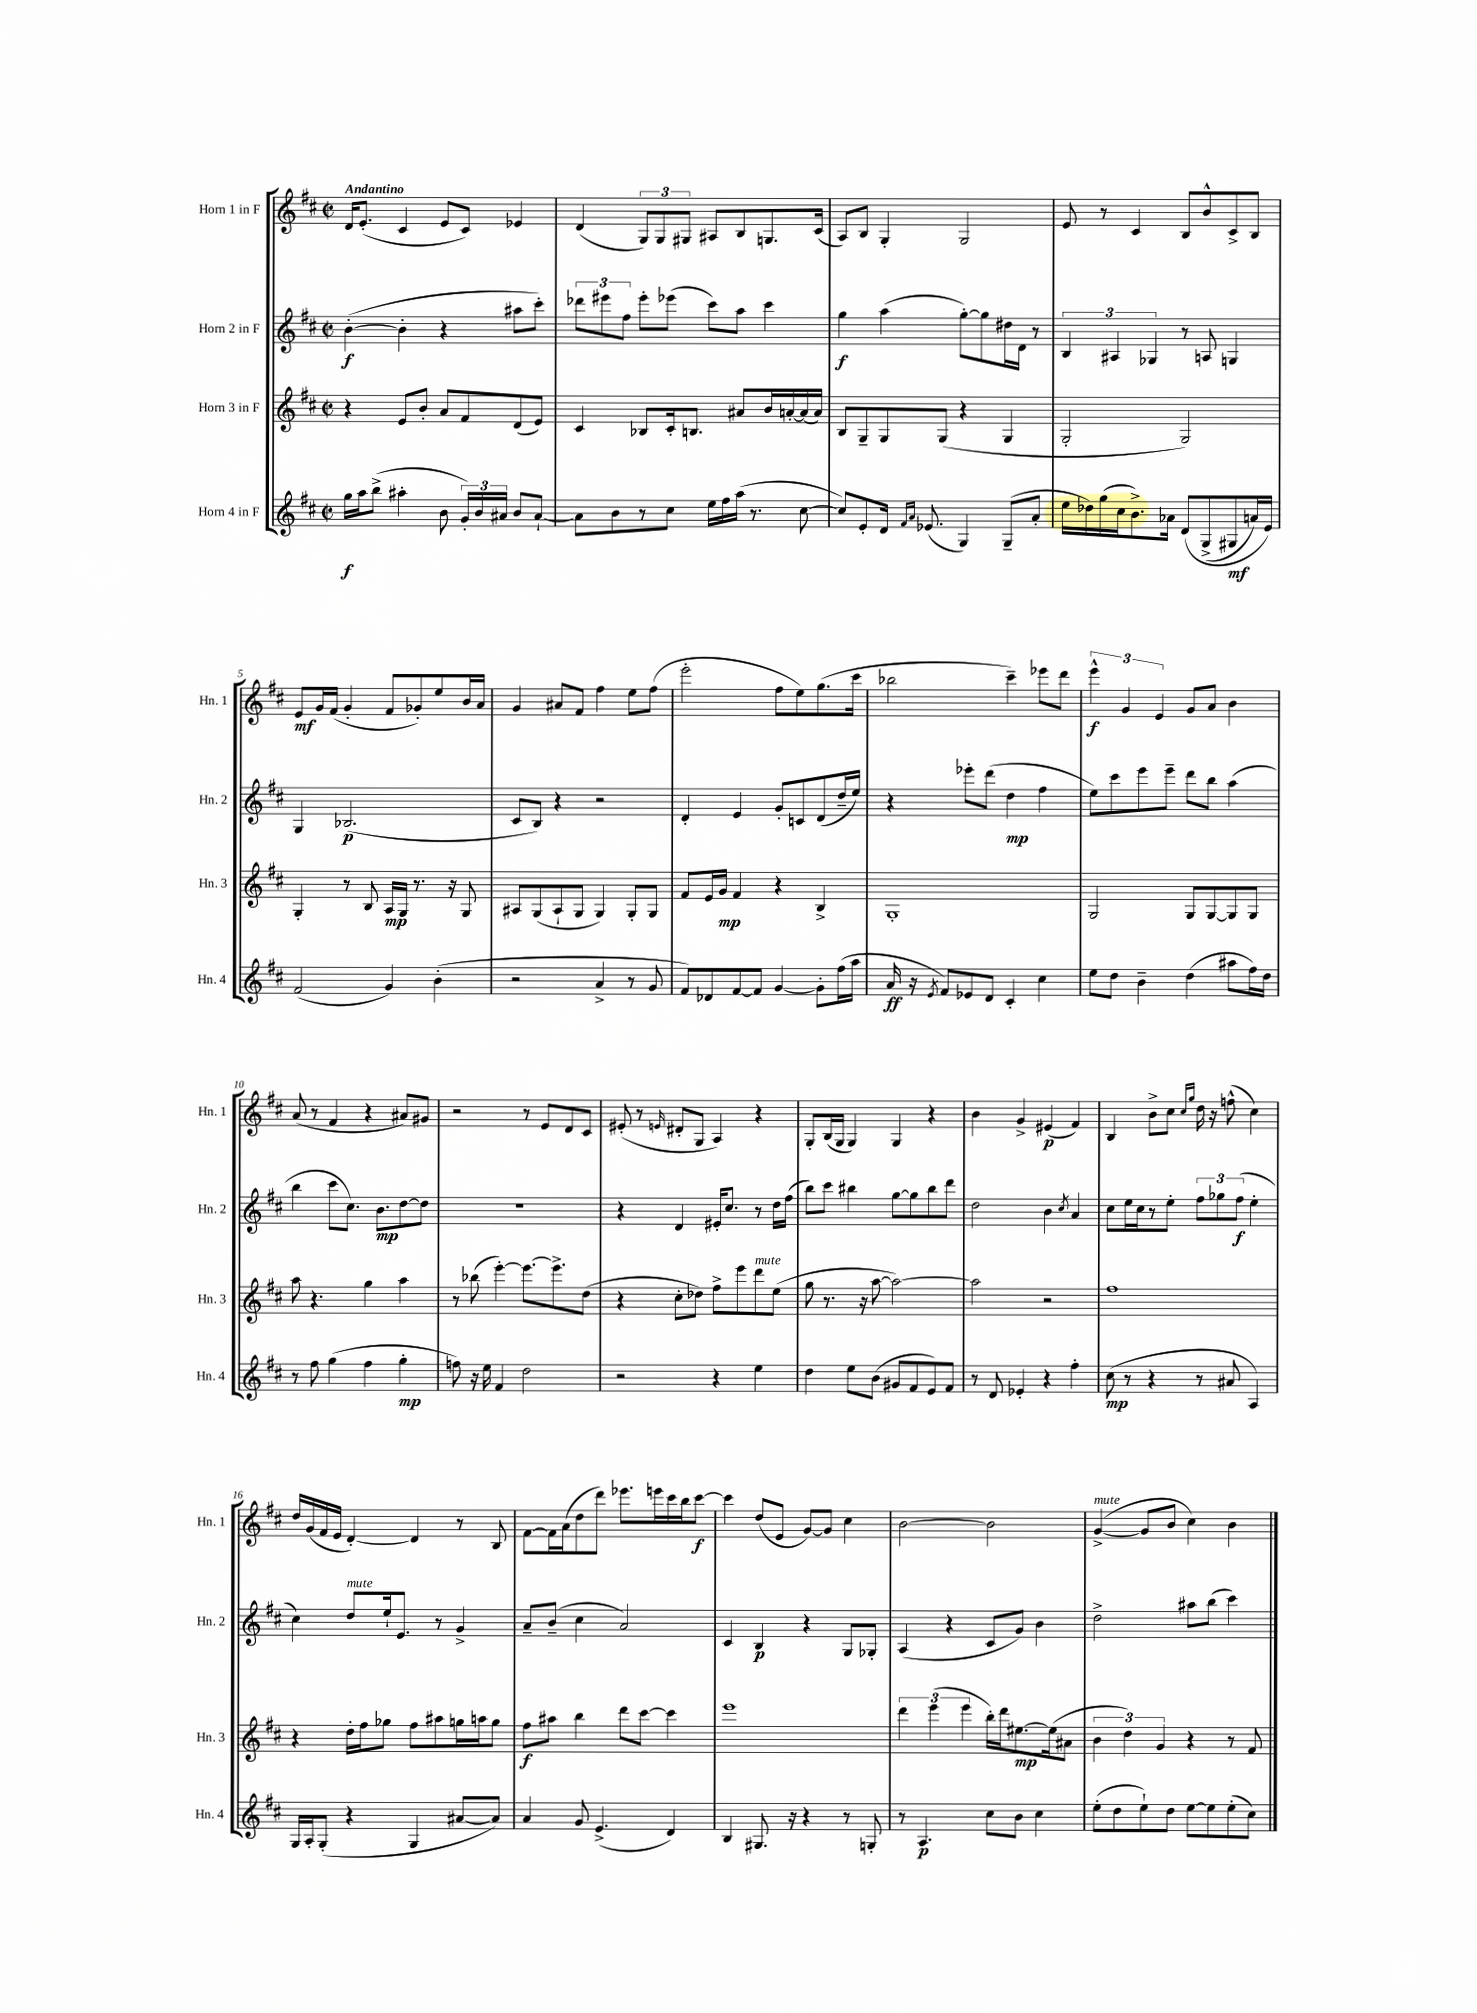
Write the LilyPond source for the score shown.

<<
\new StaffGroup <<
\new Staff = "s0" \with { instrumentName = "Horn 1 in F" shortInstrumentName = "Hn. 1" } {
    \clef treble \key d \major \defaultTimeSignature \time 2/2 \tempo "Andantino"
    \autoBeamOff d'16[ e'8.]-.( cis'4 e'8[ cis'8]) ees'4 |
    d'4( \tuplet 3/2 { g8[) g8 gis8] } ais8[ b8 g8. cis'16]( |
    a8[) b8] g4-. g2 |
    e'8 r8 cis'4 b8[ b'8-^ cis'8-> b8] |
    e'8[\mf g'16 fis'16]( g'4-. fis'8[ ges'8-.) e''8 b'16 a'16] |
    g'4 ais'8[ fis'8] fis''4 e''8[ fis''8]( |
    e'''2-. fis''8[ e''8) g''8.( cis'''16] |
    bes''2 cis'''4--) ees'''8[ d'''8] |
    \tuplet 3/2 { e'''4-^\f g'4 e'4 } g'8[ a'8] b'4 |
    a'8( r8 fis'4 r4 ais'8[) gis'8] |
    r2 r8 e'8[ d'8 cis'8] |
    eis'8-.( r8 \grace { e'16 } dis'8[-. g8] a4) r4 |
    g8[-. b16( g16] g4) g4 r4 |
    b'4 g'4-> eis'4\p( fis'4) |
    b4 b'8[-> cis''8] \grace { cis''16[ g''16] } d''16 r16 f''8-^( cis''4) |
    d''16[ g'16( fis'16 e'16] d'4~-.) d'4 r8 b8 |
    fis'8[~ fis'16 a'16( d''8 d'''8]) ees'''8.[ e'''16 cis'''16 b''16 cis'''8]~\f |
    cis'''4 d''8[( e'8] g'8[~) g'8] cis''4 |
    b'2~ b'2 |
    g'4~->^\markup { \italic "mute" }( g'8[ b'8] cis''4) b'4 \bar "|." |
}
\new Staff = "s1" \with { instrumentName = "Horn 2 in F" shortInstrumentName = "Hn. 2" } {
    \clef treble \key d \major \defaultTimeSignature \time 2/2
    \autoBeamOff b'4~-.\f( b'4-. r4 ais''8[ cis'''8]-.) |
    \tuplet 3/2 { des'''8[ eis'''8 fis''8] } eis'''8[-. ees'''8]( cis'''8[) a''8] cis'''4 |
    g''4\f a''4( g''8[~-.) g''8 dis''16 d'16] r8 |
    \tuplet 3/2 { b4 ais4 ges4 } r8 a8 g4 |
    g4 bes2.\p( |
    cis'8[ b8]) r4 r2 |
    d'4-. e'4 g'8[-. c'8 d'8( d''16-- e''16]) |
    r4 ees'''8[-. d'''8]( d''4\mp fis''4 |
    e''8[) cis'''8 e'''8 e'''8]-- d'''8[ b''8] a''4( |
    b''4 cis'''8[ cis''8.]) b'8.[\mp d''8~ d''8] |
    R1 |
    r4 d'4 eis'16[-. cis''8.] r8 d''16[ fis''16]( |
    b''8[) cis'''8] bis''4 g''8[~ g''8 bis''8 d'''8] |
    d''2 b'4 \acciaccatura { cis''8 } a'4 |
    cis''8[ e''16 cis''16 r8 e''8]-. \tuplet 3/2 { fis''8[ ges''8 fis''8]\f( } e''4-. |
    cis''4) d''8[^\markup { \italic "mute" } e''16-! e'8.] r8 g'4-> |
    a'8[-- b'8]--( cis''4 a'2) |
    cis'4 b4\p r4 g8[ ges8]-. |
    a4( r4 cis'8[ g'8]) b'4 |
    d''2-> ais''8[ b''8]( cis'''4) \bar "|." |
}
\new Staff = "s2" \with { instrumentName = "Horn 3 in F" shortInstrumentName = "Hn. 3" } {
    \clef treble \key d \major \defaultTimeSignature \time 2/2
    \autoBeamOff r4 e'8[ b'8]-. a'8[ fis'8 d'8( e'8]) |
    cis'4 bes8[ cis'16-. b8.] ais'8[ b'16 a'16~-. a'16( a'16]) |
    b8[ g8-- g8 g8]( r4 g4 |
    g2-. g2) |
    g4-. r8 b8 a16[\mp g16] r8. r16 g8 |
    ais8[ g8( ais8-! g8] g4) g8[-. g8] |
    fis'8[ e'16 g'16]\mp fis'4 r4 b4-> |
    g1-. |
    g2 g8[ g8~ g8 g8] |
    a''8 r4. g''4 a''4 |
    r8 bes''8( e'''4~-.) e'''8.[~ e'''8.-> d''8]( |
    r4 cis''8[-. des''8]) fis''8[-> e'''8 d'''8^\markup { \italic "mute" } e''8]( |
    g''8 r8. r16 a''8~ a''2~) |
    a''2 r2 |
    fis''1 |
    r4 d''16[-. fis''16 ges''8] fis''8[ ais''8 g''16 a''16 g''8] |
    fis''8[\f ais''8] b''4 d'''8[ cis'''8]~ cis'''4 |
    e'''1 |
    \tuplet 3/2 { d'''4 e'''4( e'''4 } b''16[-.) d'''16 eis''8.~\mp eis''16( ais'8] |
    \tuplet 3/2 { b'4 d''4) g'4 } r4 r8 fis'8 \bar "|." |
}
\new Staff = "s3" \with { instrumentName = "Horn 4 in F" shortInstrumentName = "Hn. 4" } {
    \clef treble \key d \major \defaultTimeSignature \time 2/2
    \autoBeamOff g''16[\f a''16 b''8]->( ais''4-. b'8 \tuplet 3/2 { g'16[-.) b'16 ais'16] } b'8[ ais'8]~-! |
    ais'8[ b'8 r8 cis''8] e''16[ fis''16 a''16]( r8. cis''8~ |
    cis''8[) e'8-. d'16] \grace { fis'16[ a'16] } ees'8.( g4) g8[--( a'8]-. |
    e''16[ des''16) g''16( cis''16 b'8.->) aes'16] d'8[\( g8->( gis8\mf a'16) e'16]\) |
    fis'2( g'4) b'4-.( |
    r2 a'4-> r8 g'8 |
    fis'8[) des'8 fis'8~ fis'8] g'4~ g'8[-. fis''16( a''16] |
    a'16\ff r16 \acciaccatura { e'8 } fis'8[) ees'8 d'8] cis'4-. cis''4 |
    e''8[ d''8] b'4-- d''4( ais''8[ fis''16) d''16] |
    r8 fis''8 g''4( fis''4 g''4-.\mp |
    f''8) r16 e''16 fis'4 d''2 |
    r2 r4 e''4 |
    d''4 e''8[ b'8]( gis'8[ fis'8 e'8) fis'8] |
    r8 d'8 ees'4-. r4 fis''4-. |
    cis''8\mp( r8 r4 r8 ais'8 a4) |
    g16[ a16-. g8]-.( r4 g4 ais'8[~ ais'8]) |
    a'4 g'8 e'4.->( d'4) |
    b4 gis8. r16 r4 r8 g8-. |
    r8 a4.\p cis''8[ b'8] cis''4 |
    e''8[-.( d''8 e''8-!) d''8] e''8[~ e''8 e''8-.( cis''8]) \bar "|." |
}
>>
>>
